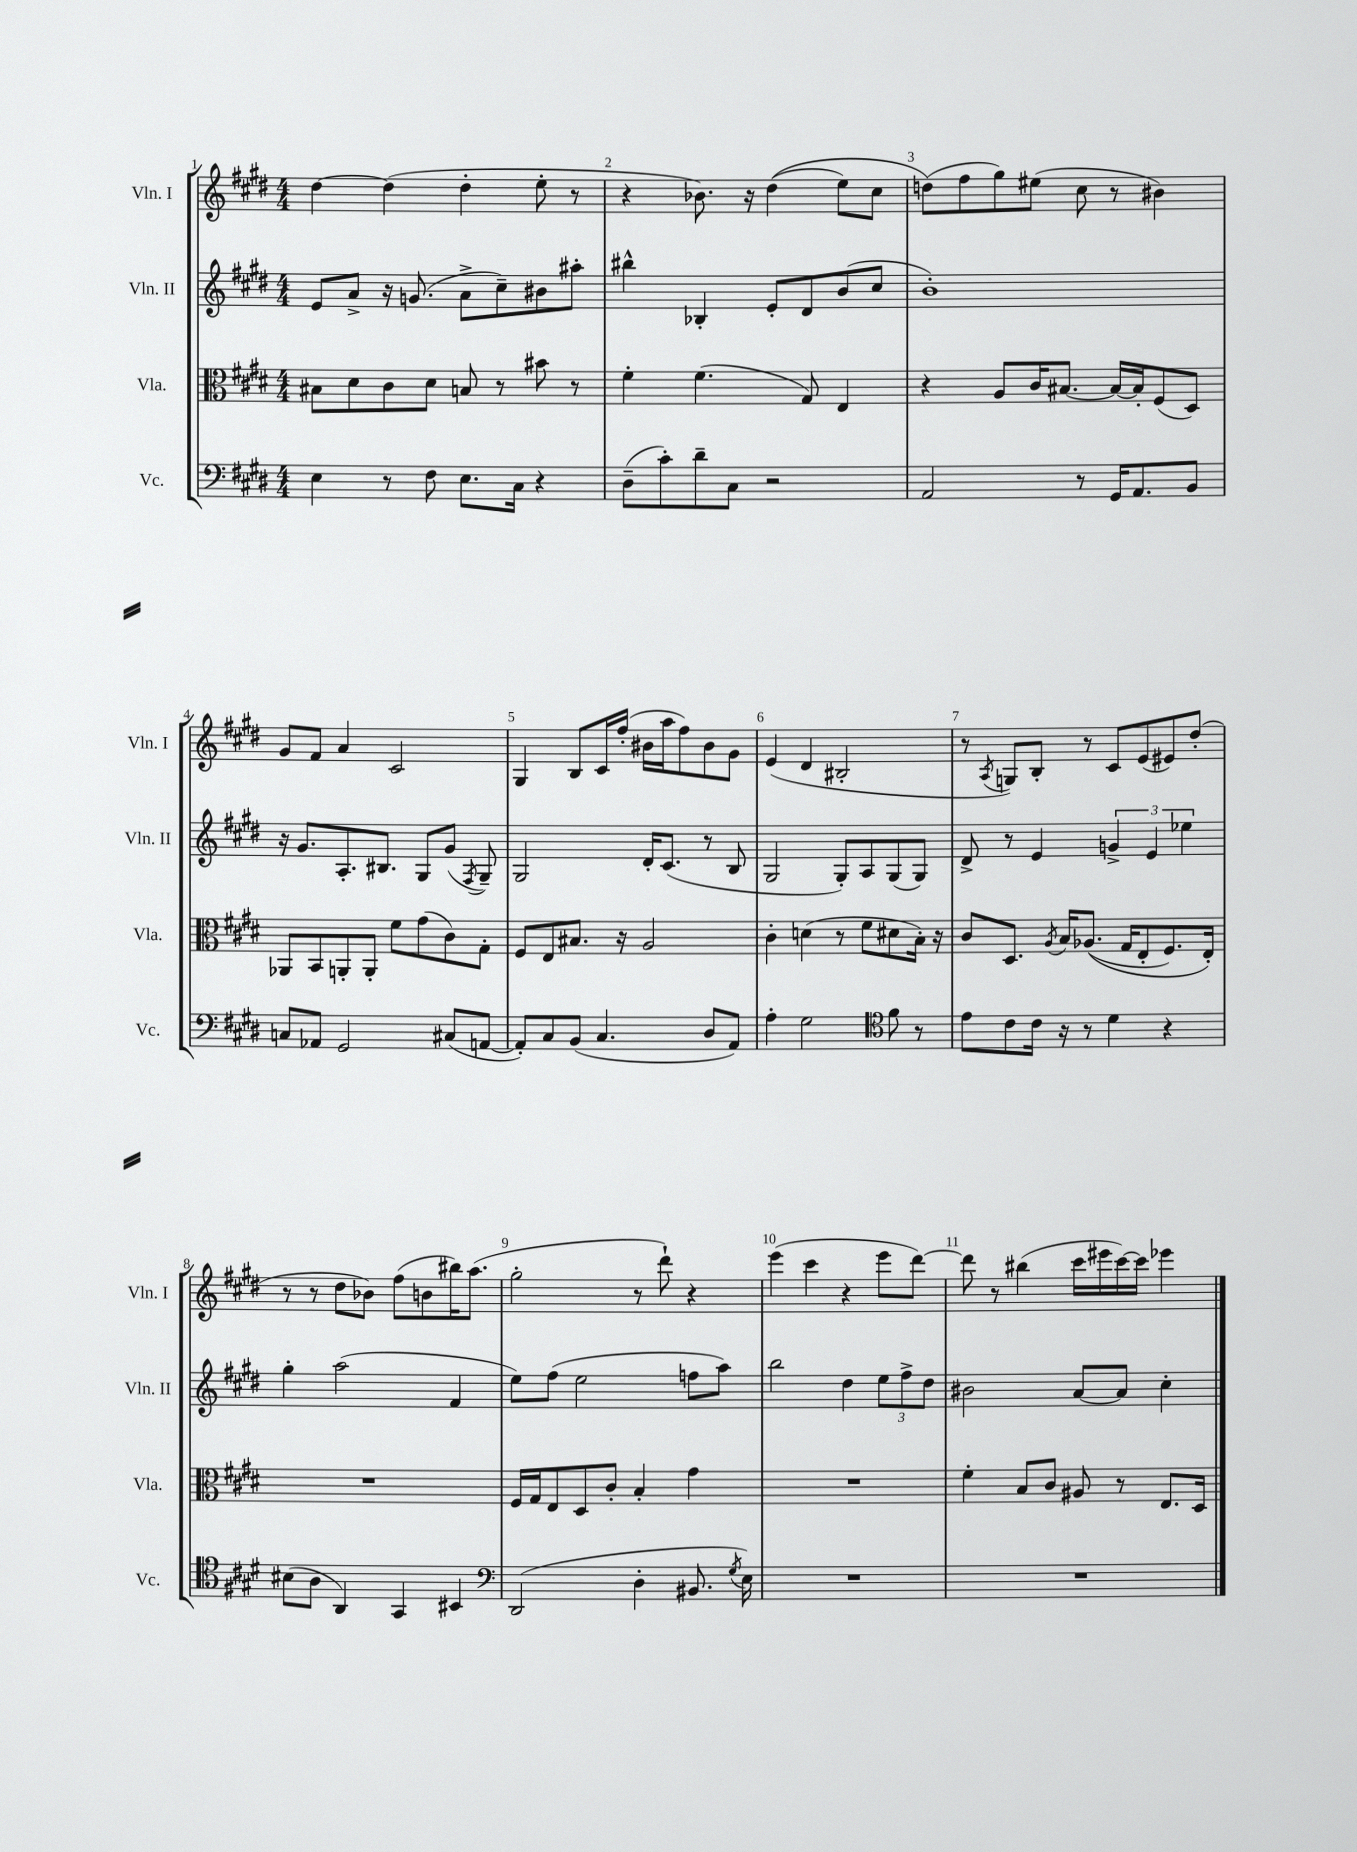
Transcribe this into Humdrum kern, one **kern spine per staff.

**kern	**kern	**kern	**kern
*staff4	*staff3	*staff2	*staff1
*clefF4	*clefC3	*clefG2	*clefG2
*k[f#c#g#d#]	*k[f#c#g#d#]	*k[f#c#g#d#]	*k[f#c#g#d#]
*M4/4	*M4/4	*M4/4	*M4/4
4E	8B#	8e	[4dd#
.	8d#	8a^	.
8r	8c#	16r	(4dd#]
.	.	(8.g	.
8F#	8d#	.	.
8.E	8B	8a^	4dd#'
.	8r	8cc#~)	.
16C#	.	.	.
4r	8b#	8b#	8ee'
.	8r	8aa#'	8r
=	=	=	=
(8D#~	4f#'	4bb#^^	4r
8c#')	.	.	.
8d#~	(4.f#	4B-'	8.b-)
8C#	.	.	.
.	.	.	16r
2r	.	8e'	&((4dd#
.	8G#)	8d#	.
.	4E	(8b	8ee)
.	.	8cc#	8cc#
=	=	=	=
2AA	4r	1b')	(8dd&)
.	.	.	8ff#
.	8A	.	8gg#)
.	16c#	.	(8ee#
.	[8.B#	.	.
8r	.	.	8cc#
16GG#	16B#_	.	8r
8.AA	16B#']	.	.
.	(8F#	.	4b#)
8BB	8D#)	.	.
=	=	=	=
8C	8AA-	16r	8g#
.	.	8.g#	.
8AA-	8BB	.	8f#
2GG#	8AA'	8.A'	4a
.	8AA'	.	.
.	.	8.B#	.
.	8f#	.	2c#
.	(8g#	8G#	.
(8C#	8c#)	(8g#	.
.	.	8qF#	.
[8AA	8G#'	8G#~)	.
=	=	=	=
8AA'])	8F#	2G#	4G#
8C#	8E	.	.
(8BB	8.B#	.	8B
4.C#	.	.	16c#
.	16r	.	(16ff#'
.	2A	16d#'	16b#
.	.	(8.c#	16aa
.	.	.	8ff#)
8D#	.	8r	8b#
8AA)	.	8B	8g#
=	=	=	=
4A'	4c#'	2G#	(4e
2G#	(4d	.	4d#
.	8r	8G#')	2B#'
.	8f#	8A	.
*clefC4	*	*	*
8f#	8d#	(8G#	.
8r	16B')	8G#)	.
.	16r	.	.
=	=	=	=
8e	8c#	8d#^	8r
.	.	.	8qA
8c#	8.D#	8r	8G)
16c#	.	4e	8B'
.	8qA	.	.
16r	16B	.	.
8r	&((8.A-	.	8r
4d#	.	6g^	8c#
.	16G#	.	.
.	8E'	.	(8e
.	.	6e	.
4r	8.F#)	.	8e#)
.	.	6ee-	.
.	.	.	(8dd#'
.	16E'&)	.	.
=	=	=	=
(8B#	1r	4gg#'	8r
8A	.	.	8r
4AA)	.	(2aa	8dd#
.	.	.	8b-)
4GG#	.	.	(8ff#
.	.	.	8b
4BB#	.	4f#	16bb#)
.	.	.	(8.aa
=	=	=	=
*clefF4	*	*	*
(2DD#	16F#	8ee)	2gg#'
.	16G#	.	.
.	8E	(8ff#	.
.	8D#	2ee	.
.	8c#'	.	.
4D#'	4B'	.	8r
.	.	.	8ddd#`)
8.BB#	4g#	8ff	4r
.	.	8aa)	.
8qG#	.	.	.
16E)	.	.	.
=	=	=	=
1r	1r	2bb	(4eee
.	.	.	4ccc#
.	.	4dd#	4r
.	.	12ee	8eee
.	.	12ff#^	.
.	.	.	[8ddd#)
.	.	12dd#	.
=	=	=	=
1r	4f#'	2b#	8ddd#]
.	.	.	8r
.	8B	.	(4bb#
.	8c#	.	.
.	8A#	[8a	16ccc#
.	.	.	16eee#
.	8r	8a]	[16ccc#)
.	.	.	16ccc#]
.	8.E	4cc#'	4eee-
.	16D#	.	.
==	==	==	==
*-	*-	*-	*-
